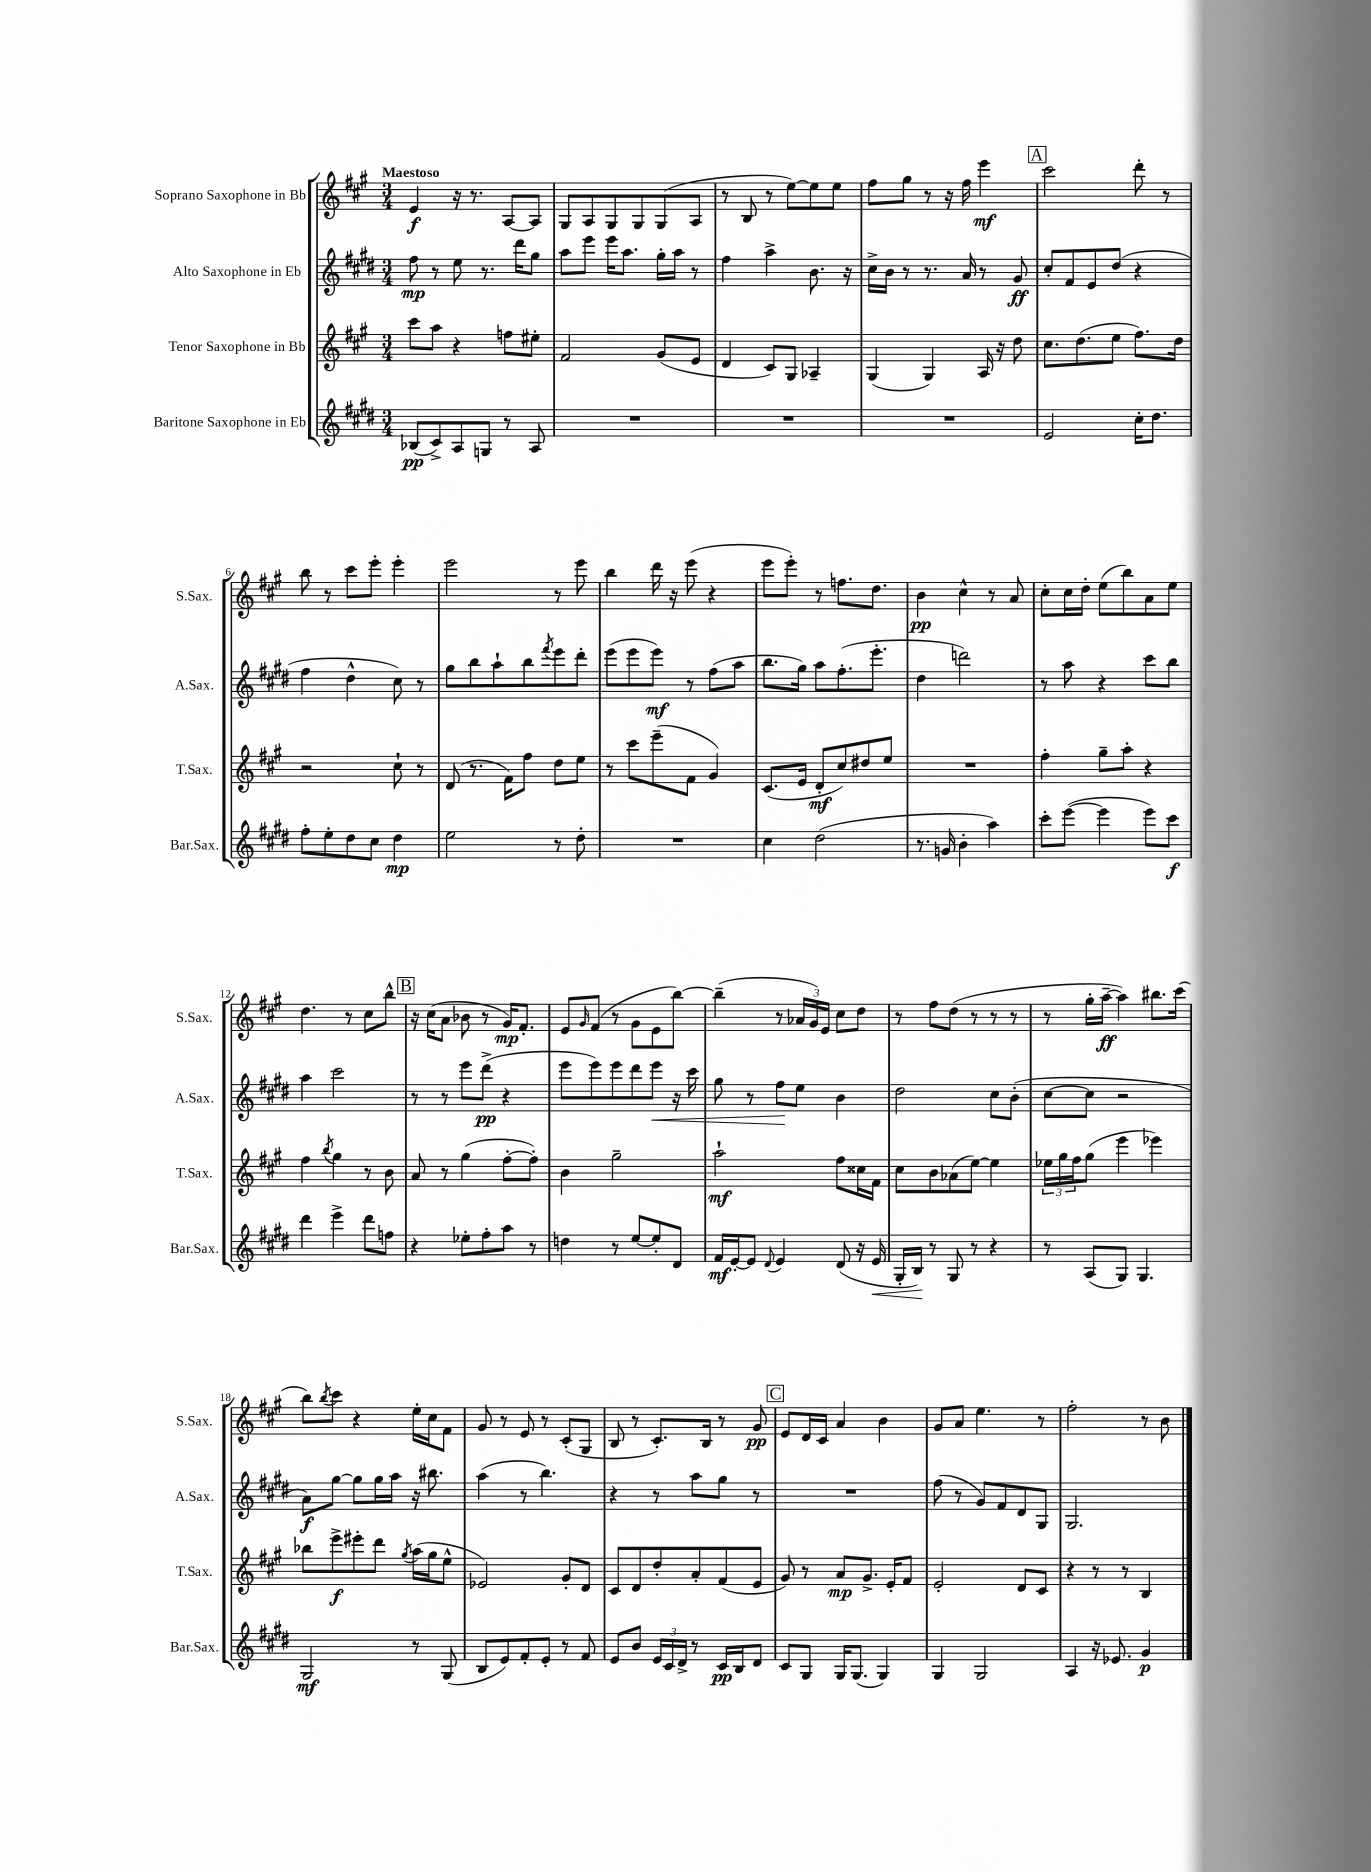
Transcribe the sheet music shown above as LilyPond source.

<<
\new StaffGroup <<
\new Staff = "s0" \with { instrumentName = "Soprano Saxophone in Bb" shortInstrumentName = "S.Sax." } {
    \clef treble \key a \major \numericTimeSignature \time 3/4 \tempo "Maestoso"
    e'4\f r16 r8. a8~ a8 |
    gis8 a8 gis8 gis8 gis8( a8 |
    r8 b8 r8 e''8~) e''8 e''8 |
    fis''8 gis''8 r8 r16 fis''16 e'''4\mf |
    \mark \markup { \box "A" } cis'''2 d'''8-. r8 |
    b''8 r8 cis'''8 e'''8-. e'''4-. |
    e'''2 r8 e'''8 |
    b''4 d'''16 r16 e'''8( r4 |
    e'''8 e'''8-.) r8 f''8. d''8. |
    b'4\pp cis''4-^ r8 a'8 |
    cis''8-. cis''16 d''16-. e''8( b''8) a'8 e''8 |
    d''4. r8 cis''8 b''8-^ |
    \mark \markup { \box "B" } r16 cis''16( a'8 bes'8 r8 gis'16\mp) fis'8.-. |
    e'8 \grace { gis'16 } fis'8( r8 gis'8 e'8 b''8~) |
    b''4--( r8 \tuplet 3/2 { aes'16 gis'16) e'16 } cis''8 d''8 |
    r8 fis''8 d''8( r8 r8 r8 |
    r8 gis''16-. a''16~--\ff a''4) bis''8. cis'''16( |
    b''8) \acciaccatura { b''8 } cis'''8 r4 e''16-. cis''16 fis'8 |
    gis'8 r8 e'8 r8 cis'8-.( gis8 |
    b8 r8 cis'8.-.) b16 r8 gis'8\pp |
    \mark \markup { \box "C" } e'8 d'16 cis'16 a'4 b'4 |
    gis'8 a'8 e''4. r8 |
    fis''2-. r8 b'8 \bar "|." |
}
\new Staff = "s1" \with { instrumentName = "Alto Saxophone in Eb" shortInstrumentName = "A.Sax." } {
    \clef treble \key e \major \numericTimeSignature \time 3/4
    fis''8\mp r8 e''8 r8. dis'''16 gis''8 |
    a''8 e'''8 e'''16 a''8. gis''16-. a''16 r8 |
    fis''4 a''4-> b'8. r16 |
    cis''16-> b'16 r8 r8. a'16 r8 gis'8\ff |
    \mark \markup { \box "A" } cis''8-. fis'8 e'8 dis''8( r4 |
    fis''4 dis''4-^ cis''8) r8 |
    gis''8 b''8 a''8-! b''8 \acciaccatura { fis'''8 } e'''8 dis'''8-. |
    e'''8( e'''8 e'''8\mf) r8 fis''8( a''8 |
    b''8. gis''16) a''8 fis''8.-.( e'''8.-. |
    dis''4 d'''2) |
    r8 a''8 r4 cis'''8 b''8 |
    a''4 cis'''2 |
    \mark \markup { \box "B" } r8 r8 e'''8 dis'''8->\pp( r4 |
    e'''8 e'''8) e'''8 dis'''8 e'''8\< r16 cis'''16 |
    gis''8 r8 fis''8\! e''8 b'4 |
    dis''2 cis''8 b'8-.( |
    cis''8~ cis''8 r2 |
    a'8\f) gis''8~ gis''8 gis''16 a''16 r16 bis''8. |
    a''4( r8 b''4.) |
    r4 r8 a''8 gis''8 r8 |
    \mark \markup { \box "C" } R2. |
    fis''8( r8 gis'8) fis'8 dis'8 gis8 |
    gis2. \bar "|." |
}
\new Staff = "s2" \with { instrumentName = "Tenor Saxophone in Bb" shortInstrumentName = "T.Sax." } {
    \clef treble \key a \major \numericTimeSignature \time 3/4
    cis'''8 a''8 r4 f''8 eis''8-. |
    fis'2 gis'8( e'8 |
    d'4 cis'8) gis8 aes4-- |
    gis4( gis4) a16 r16 d''8 |
    \mark \markup { \box "A" } cis''8. d''8.( e''8 fis''8.) d''16 |
    r2 cis''8-! r8 |
    d'8( r8. fis'16) fis''8 d''8 e''8 |
    r8 cis'''8 e'''8--( fis'8 gis'4) |
    cis'8.( e'16 d'8-.\mf cis''8) dis''8 e''8 |
    R2. |
    fis''4-. gis''8-- a''8-. r4 |
    fis''4 \acciaccatura { b''8 } gis''4 r8 b'8 |
    \mark \markup { \box "B" } a'8 r8 gis''4( fis''8~-. fis''8-.) |
    b'4 gis''2-- |
    a''2-!\mf fis''8 cisis''16 fis'16 |
    cis''8 b'8 aes'8( e''8~) e''4 |
    \tuplet 3/2 { ees''16 gis''16 fis''16 } gis''8( e'''4 ees'''4) |
    bes''8 e'''8->\f eis'''8-. d'''8 \acciaccatura { gis''8 } a''16( gis''16 e''8-^ |
    ees'2) gis'8-. d'8 |
    cis'8 d'8 d''8-. a'8-. fis'8( e'8 |
    \mark \markup { \box "C" } gis'8) r8 a'8\mp gis'8.-> e'16-. fis'8 |
    e'2-. d'8 cis'8 |
    r4 r8 r8 b4 \bar "|." |
}
\new Staff = "s3" \with { instrumentName = "Baritone Saxophone in Eb" shortInstrumentName = "Bar.Sax." } {
    \clef treble \key e \major \numericTimeSignature \time 3/4
    bes8\pp( cis'8->) a8 g8 r8 a8 |
    R2. |
    R2. |
    R2. |
    \mark \markup { \box "A" } e'2 cis''16-. dis''8. |
    fis''8-. e''8-. dis''8 cis''8 dis''4\mp |
    e''2 r8 dis''8-. |
    R2. |
    cis''4 dis''2( |
    r8. g'16 b'4-. a''4) |
    cis'''8-. e'''8~( e'''4 e'''8) cis'''8\f |
    dis'''4 e'''4-> dis'''8 f''8 |
    \mark \markup { \box "B" } r4 ees''8-. fis''8-. a''8 r8 |
    d''4 r8 e''8~ e''8-. dis'8 |
    fis'16\mf e'16~-. e'8 \appoggiatura { dis'8 } e'4 dis'8( r16 e'16\< |
    gis16-. b16\!) r8 gis8 r8 r4 |
    r8 a8( gis8) gis4. |
    gis2\mf r8 gis8( |
    b8 e'8) fis'8-. e'8-. r8 fis'8 |
    e'8 b'8 \tuplet 3/2 { e'16 cis'16 dis'16-> } r8 cis'16\pp b16 dis'8 |
    \mark \markup { \box "C" } cis'8 gis8 gis16 gis8.( gis4) |
    gis4 gis2 |
    a4 r16 ees'8. gis'4\p \bar "|." |
}
>>
>>
